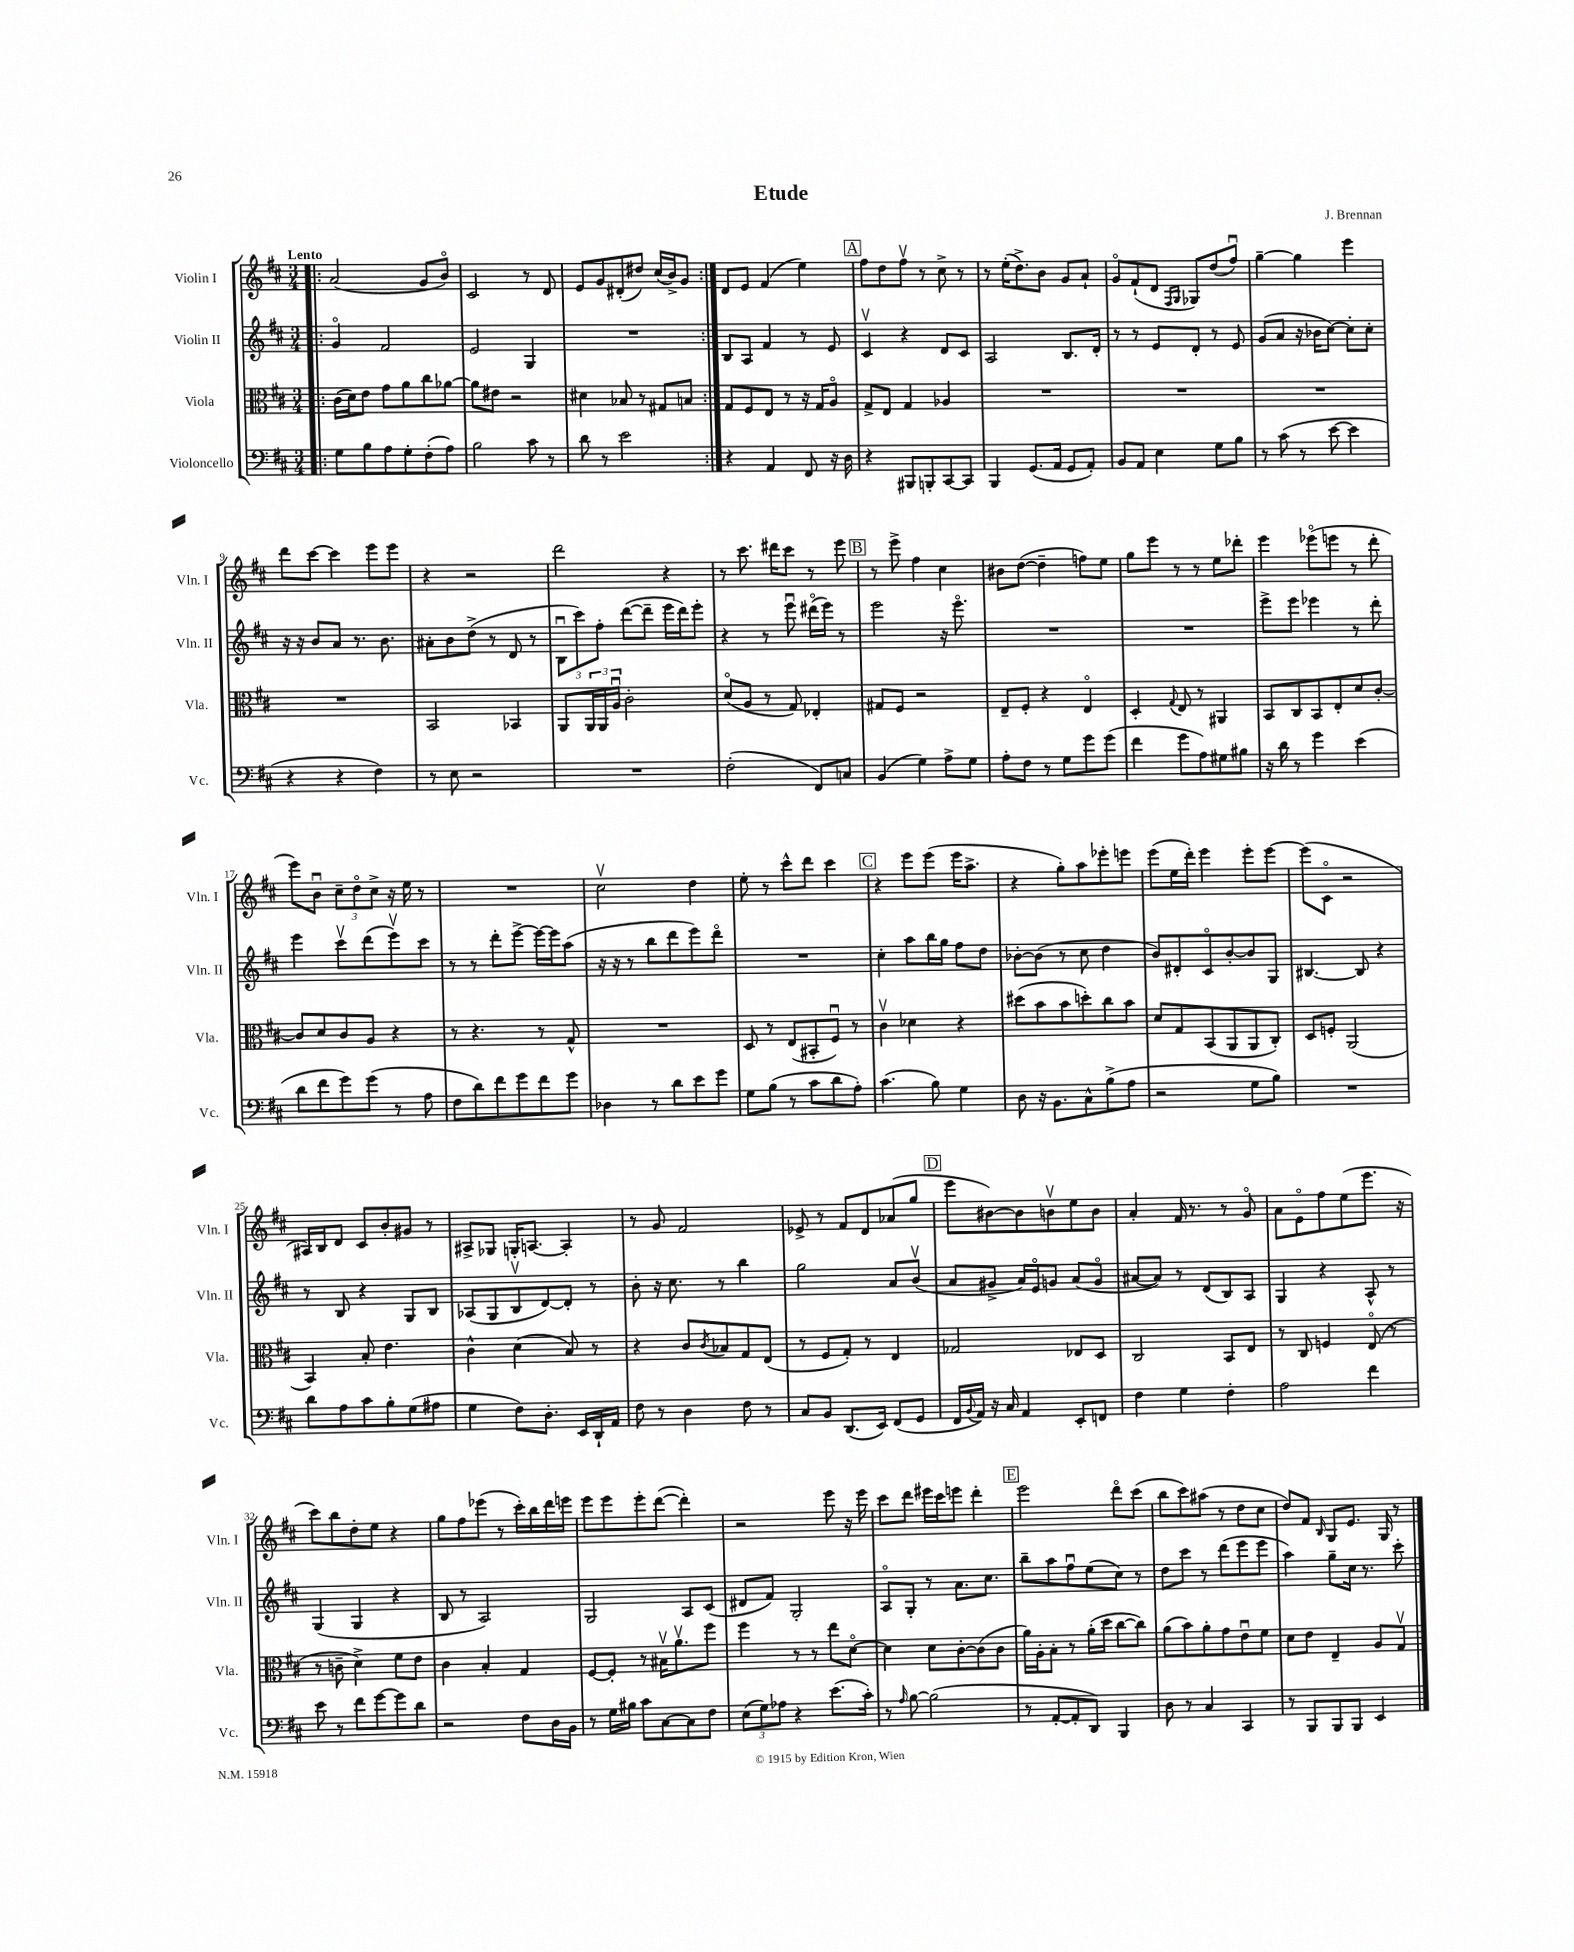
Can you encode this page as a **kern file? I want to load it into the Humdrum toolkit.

**kern	**kern	**kern	**kern
*part4	*part3	*part2	*part1
*staff4	*staff3	*staff2	*staff1
*I"Violoncello	*I"Viola	*I"Violin II	*I"Violin I
*I'Vc.	*I'Vla.	*I'Vln. II	*I'Vln. I
*clefF4	*clefC3	*clefG2	*clefG2
*k[f#c#]	*k[f#c#]	*k[f#c#]	*k[f#c#]
*M3/4	*M3/4	*M3/4	*M3/4
=1!|:	=1!|:	=1!|:	=1!|:
!	!	!	!LO:TX:a:B:t=Lento
8G\L	(16c#\LL	4g/	(2a/
.	16d\J)	.	.
8B\	8e\J	.	.
8A\	8g\L	2f#/	.
8G'\	8a\	.	.
(8F#'\	8cc#\	.	8g/L
8A\J)	[8a-X\J	.	8b/J)
=2	=2	=2	=2
2B\	8a-\L]	2e/	2c#/
.	8e#X\J	.	.
.	2r	.	.
8c#\	.	4G/	8r
8r	.	.	8d/
=3	=3	=3	=3
8d\	4d#X\	2.r	8e/L
8r	.	.	8g/
2e\	8B-X/	.	(8d#X'/
.	8r	.	8dd#X/J)
.	8G#X/L	.	(16cc#/LL
.	.	.	16b^/J)
.	8Bn/J	.	8g/J
=4:|!	=4:|!	=4:|!	=4:|!
4r	8G/L	8B/L	8d/L
.	8F#/	8A/J	8e/J
4AA/	8E/J	4f#/	(4f#/
.	8r	.	.
8FF#/	16r	8r	4ee\)
.	16G/KL	.	.
16r	8A/J	8e/	.
16D\	.	.	.
!!LO:REH:place=s1:t=A
=5	=5	=5	=5
4r	8G^/L	4c#v/	8ff#\L
.	8E/J	.	8dd\
8BBB#X/L	4G/	4r	8ff#v\J
8BBBn'/	.	.	8r
[8CC#/	4A-X/	8d/L	8cc#^\
8CC#/J]	.	8c#/J	8r
=6	=6	=6	=6
4BBB/	2.r	2A/	8r
.	.	.	(16ee'\KL
.	.	.	8.dd^\)
(8.GG/L	.	.	.
.	.	.	8b\J
16AA/Jk	.	.	.
8GG/L	.	8.B/L	8g/L
8AA'/J)	.	.	8a`/J
.	.	16d'/Jk	.
=7	=7	=7	=7
8BB/L	2.r	8r	8g/L
8AA/J	.	8r	(8f#`/
4E\	.	8e/L	8d/J
.	.	.	16qqF#/LL
.	.	.	16qqG/JJ
.	.	8d'/J	8G-X/L)
8G\L	.	8r	(8dd/
8B\J	.	8e/	8ff#u/J)
=8	=8	=8	=8
8r	2.r	(8g/L	[4gg~\
(8c#\	.	8a/J	.
8r	.	16r	4gg\]
.	.	16b-X\KL	.
[8e\	.	[8cc#\J)	.
4e\]	.	8cc#'\L]	4eee\
.	.	8cc#'\J	.
!!LO:LB:g=z
=9	=9	=9	=9
4r	2.r	16r	8ddd\L
.	.	16r	.
.	.	8b/L	[8ccc#\J
4r	.	8a/J	4ccc#\]
.	.	8.r	.
4F#\)	.	.	8eee\L
.	.	8.b\	.
.	.	.	8eee\J
=10	=10	=10	=10
8r	2BB/	8a#X'\L	4r
8E\	.	8b\	.
2r	.	(8dd^\J	2r
.	.	8r	.
.	4BB-X/	8d/	.
.	.	8r	.
=11	=11	=11	=11
2.r	8AA/L	12Bu\L	2ddd\
.	.	12ccc#\)	.
.	24AA/L	.	.
.	24AA/	12ff#'\J	.
.	24Au/JJ	.	.
.	2c#'\	([8ddd\L	.
.	.	8ddd~\J]	.
.	.	16eee\LL	4r
.	.	16ddd\J)	.
.	.	8eee'\J	.
=12	=12	=12	=12
(2F#'\	(8d/L	4r	8r
.	8A/J	.	8.ccc#\
.	8r	8r	.
.	.	.	16ddd#X\KL
.	8G/)	8eeeu\	8ccc#\J
8FF#/L)	4E-X'/	(16ddd#X\LL	8r
.	.	16eee\JJ)	.
8Cn/J	.	8r	8eee\
!!LO:REH:place=s1:t=B
=13	=13	=13	=13
(4BB/	8G#X/L	2eee\	8r
.	8F#/J	.	8eee^\
4G\)	2r	.	4ff#\
8A^\L	.	16r	4cc#\
.	.	8.eee\	.
8G\J	.	.	.
=14	=14	=14	=14
8A'\L	8E~/L	2.r	8b#X\L
8F#\J	8F#'/J	.	([8dd\J
8r	4r	.	4dd~\]
8G\L	.	.	.
8g\	4E/	.	8ffn\L)
(8g\J	.	.	8ee\J
=15	=15	=15	=15
4f#\	4D'/	2.r	8gg\L
.	.	.	8eee\J
.	8qqG/	.	.
8g\L	8E/	.	8r
8A\)	8r	.	8r
8G#X\	4AA#X/	.	8ee\L
8B#X\J	.	.	8ddd-X'\J
=16	=16	=16	=16
16r	8BB/L	8eee^\L	4eee\
16d\	.	.	.
8r	8C#/	8eee\J	.
4g\	8BB/	4eee-X\	(8eee-X\L
.	8E'/	.	8eeen\J
(4e\	8d/	8r	8r
.	[8c#'/J	8ddd'\	8ddd'\
!!LO:LB:g=z
=17	=17	=17	=17
8d\L	8c#/L]	4eee\	8eee\L)
8f#\	8d/	.	8bu\J
8g\)	8c#/	8ccc#v\L	12cc#~\L
.	.	.	12dd\
(8g\J	8A/J	(8ddd\	.
.	.	.	12cc#^\J
8r	4r	8eeev\)	16r
.	.	.	16ee\
8A\	.	8ccc#\J	8r
=18	=18	=18	=18
8F#\L	8r	8r	2.r
8d\)	4.r	8r	.
8f#\	.	8ddd'\L	.
8g\	.	[8eee^\J	.
8f#\	8r	16eee\LL_	.
.	.	16eee\J]	.
8g\J	8G^^/	(8aa\J	.
=19	=19	=19	=19
4D-X\	2.r	16r	2cc#v\
.	.	16r	.
.	.	8r	.
8r	.	8bb\L	.
8d\L	.	8ddd\	.
8e\	.	8eee\)	4dd\
8g\J	.	8ddd\J	.
=20	=20	=20	=20
8G\L	8D/	2.r	8ee'\
(8B\J	8r	.	8r
8r	(8E/L	.	8ccc#^^\L
8c#\L	8BB#X'/	.	8ddd\J
8d\	8F#u/J)	.	4ccc#\
8A'\J)	8r	.	.
!!LO:REH:place=s1:t=C
=21	=21	=21	=21
(4.c#\	4c#v\	4cc#'\	4r
.	4d-X\	8aa\L	8eee\L
8B\)	.	16bb\L	(8eee\J
.	.	16gg\JJ	.
4G\	4r	8ff#\L	16eee\KL
.	.	.	8.aa^\J
.	.	8dd\J	.
=22	=22	=22	=22
8D\	(8dd#X\L	[8b-X'\L	4r
16r	8b\	(8b-\J]	.
8.BB\L	.	.	.
.	8b\	8r	8gg'\L)
8C#^^\	8ddn'\)	8cc#\	8aa\
(8B^\	8cc#\	4dd\	8eee-X'\
8A\J	8b\J	.	8eeen\J
=23	=23	=23	=23
2r	8d/L	8b/L)	(8eee\L
.	8G/	8d#X'/	16ee\L
.	.	.	16ddd'\JJ)
.	(8BB/	8c#/	4eee\
.	8AA/	[8b'/	.
8G\L	8AA/	8b/]	8eee'\L
8B\J)	8C#'/J)	8G/J	[8eee\J
=24	=24	=24	=24
2.r	8D/L	[4.B#X/	(8eee\L]
.	8Fn'/J	.	8c#\J
.	(2AA/	.	2r
.	.	8B#/]	.
.	.	4r	.
!!LO:LB:g=z
=25	=25	=25	=25
8d\L	4BB/)	8r	16A#X/LL)
.	.	.	16B/J
8A\	.	8B/	8d/J
8c#\	8B'/	4r	8c#/L
8B'\	4.e\	.	8b'/
(8G\	.	8G/L	8g#X/J
8A#X\J	.	8B/J	8r
=26	=26	=26	=26
4G\	4c#^^\	(8A-X/L	8A#X^/L
.	.	8G/	8G-X/J
8F#\L)	(4d\	8Bv/	16Gn'/KL
.	.	.	[8.An/J
8.D'\J	.	[8d/)	.
.	8B/)	8d'/J]	4A'/]
16EE/LL	.	.	.
16DD`/	8r	8r	.
16AA/JJ	.	.	.
=27	=27	=27	=27
8F#\	4r	8b'\	8r
8r	.	16r	8g/
.	.	8.cc#\	.
4D\	8c#/L	.	2f#/
.	8qc#/	.	.
.	8B-X/	8r	.
8F#\	8G/	4bb\	.
8r	(8E/J	.	.
=28	=28	=28	=28
8C#/L	8r	2gg\	8e-X^/
8BB/J	8F#/L	.	8r
(8.DD/L	8G'/J)	.	8f#/L
.	8r	.	8d/
16EE/Jk)	.	.	.
(8FF#/L	4E/	8a/L	(8a-X/
8GG/J	.	(8bv/J	8gg/J
!!LO:REH:place=s1:t=D
=29	=29	=29	=29
16FF#/LL	2G-X/	8a/L	8eee\L
8qqBB/	.	.	.
16AA/JJ)	.	.	.
16r	.	8g#X^/J	[8b#X\)
16C#/	.	.	.
4AA/	.	16a/LL)	8b#\]
.	.	16e/J	.
.	.	8gn/J	8bnv\
8EE'/L	8E-X/L	(8a/L	8ee\
8FFn/J	8D/J	8g/J	8b\J
=30	=30	=30	=30
4F#\	2C#/	[8a#X/L	4a'/
.	.	8a#/J])	.
4G\	.	8r	16f#/
.	.	.	8.r
.	.	(8d/L	.
4F#'\	8BB/L	8B/)	8r
.	8E/J	8A/J	8g/
=31	=31	=31	=31
2A\	8r	4G/	8a\L
.	8C#/	.	8e\
.	4Fn/	4r	8ff#\
.	.	.	(8ee\
4f#\	(8E/	8A^^/	8.eee\J
.	8r	8r	.
.	.	.	16r
!!LO:LB:g=z
=32	=32	=32	=32
8e\	8r	(4G/	8ccc#\L)
8r	8cn~\	.	8bb\
8f#\L	4d^\)	4G/	8dd'\
[8g\	.	.	8ee\J
8g\]	8f#\L	4r	4r
8d\J	8e\J	.	.
=33	=33	=33	=33
2r	4c#\	8B/	8gg\L
.	.	8r	8ff#\
.	4B'/	2A/)	(8eee-X\J
.	.	.	8r
8F#\L	4G/	.	16ccc#'\LL)
.	.	.	16bb\
16D\L	.	.	16ddd\
16BB\JJ	.	.	16eeen\JJ
=34	=34	=34	=34
8r	[8F#/L	2G/	8eee\L
16G\LL	8F#'/J]	.	8eee\
16B#X\JJ	.	.	.
8c#\L	8r	.	8eee'\
[8C#\	16B#Xv\KL	.	([8ddd\J
.	8.av\	.	.
8C#\]	.	8A/L	4ddd'\])
8F#\J	8ff#\J	(8c#/J	.
=35	=35	=35	=35
(12E\L	4ff#\	8d#X/L	2r
12G\)	.	.	.
.	.	8f#/J)	.
12A-X\J	.	.	.
4r	8r	2G'/	.
.	8r	.	.
(8.e\L	8ee\L	.	8eee\
.	[8d\J	.	16r
16c#'\Jk)	.	.	16eee\
=36	=36	=36	=36
8r	4d\]	8A/L	8ccc#\L
16qqA/	.	.	.
[8B\	.	8G'/J	8ddd\J
(2B\]	8d\L	8r	16eee#X\LL
.	.	.	16ccc#\J
.	[8c#'\	8.a\L	8eeen\J
.	(8c#\]	.	4ddd'\
.	.	8.cc#\J	.
.	8c#\J	.	.
!!LO:REH:place=s1:t=E
=37	=37	=37	=37
8r	16a\LL)	8bb~\L	2eee\
.	16A'\J	.	.
[8AA'/L	8B'\J	8aa\	.
8AA'/]	8r	8ff#u\	.
8DD/J)	(16a'\LL	(8ee\	.
.	16dd\JJ	.	.
4BBB/	[8cc#\L	8cc#\J)	8ddd\L
.	8cc#\J])	8r	(8ccc#\J
=38	=38	=38	=38
8D\	(8a\L	8dd\L	8bb\L
8r	8b\)	8ccc#\J	8ccc#\)
4C#/	8a'\	8r	(8aa#X\J
.	8g\	(8ddd\L	8r
4CC#/	8eu\	8eee\	8dd\L
.	8f#\J	8eee\J	8cc#\J
=39	=39	=39	=39
8r	8d\L	4aa\)	8dd/L)
8BBB/L	8e\J	.	8f#/J
.	.	.	16qqB/
8BBB/	4E~/	8gg~\L	8G/L
8BBB/J	.	16cc#\Jk	8.e/J
.	.	8.r	.
4EE/	8A/L	.	.
.	.	.	16G/
.	8Gv/J	8ccc#'\	8r
==	==	==	==
*-	*-	*-	*-
